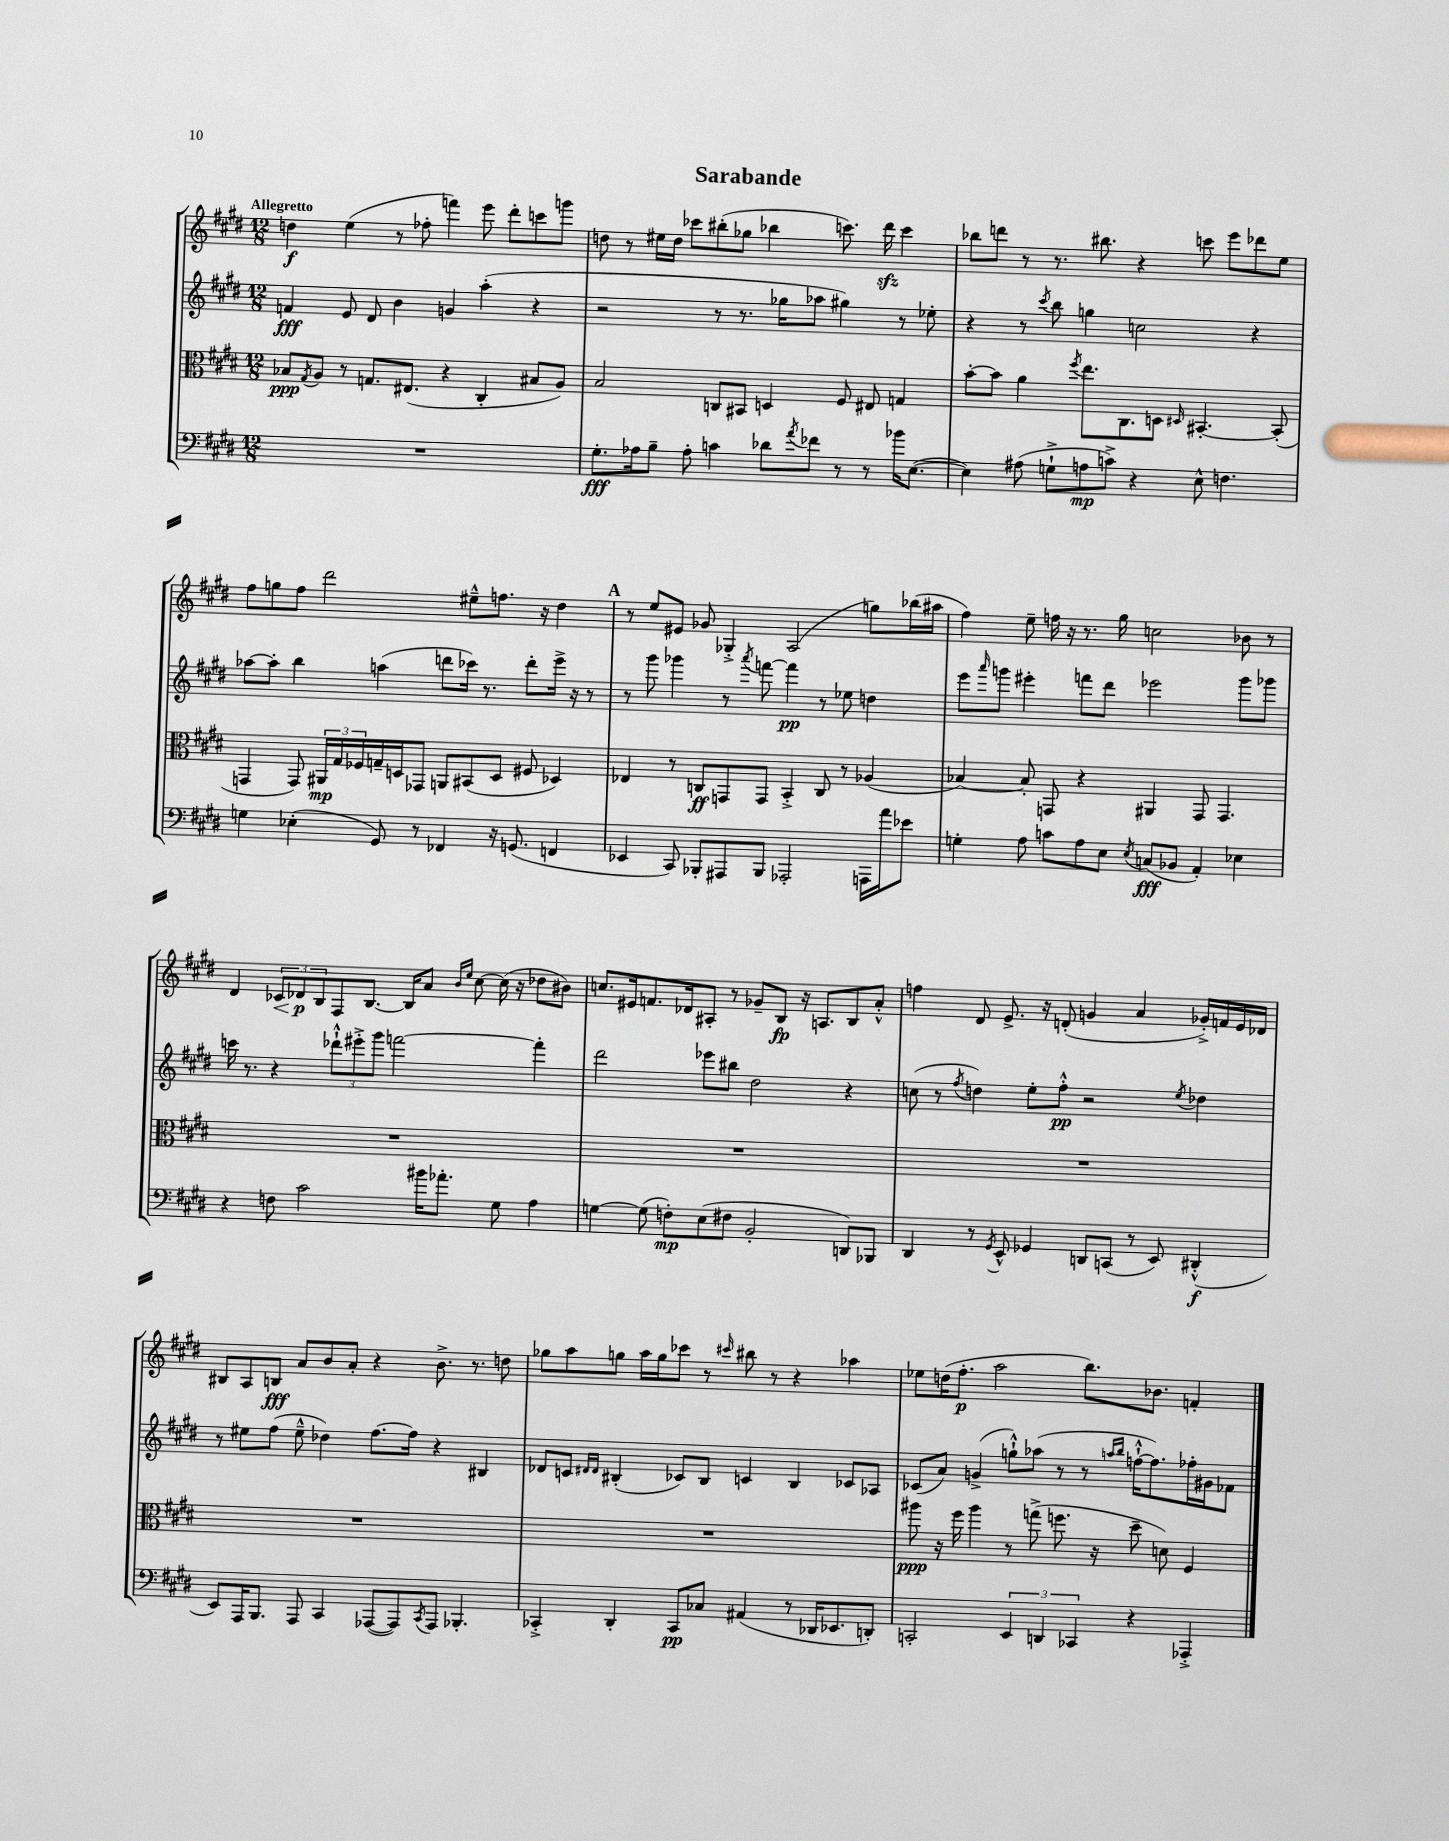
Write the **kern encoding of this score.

**kern	**dynam	**kern	**dynam	**kern	**dynam	**kern	**dynam
*part4	*part4	*part3	*part3	*part2	*part2	*part1	*part1
*staff4	*staff4	*staff3	*staff3	*staff2	*staff2	*staff1	*staff1
*clefF4	*	*clefC3	*	*clefG2	*	*clefG2	*
*k[f#c#g#d#]	*	*k[f#c#g#d#]	*	*k[f#c#g#d#]	*	*k[f#c#g#d#]	*
*M12/8	*	*M12/8	*	*M12/8	*	*M12/8	*
=1	=1	=1	=1	=1	=1	=1	=1
!	!	!	!	!	!	!LO:TX:a:B:t=Allegretto	!
1.r	.	8B-X/L	ppp	4fn/	fff	4ddn\	f
.	.	8qG#/	.	.	.	.	.
.	.	8A/J	.	.	.	.	.
.	.	8r	.	8e/	.	(4ee\	.
.	.	8.Gn/L	.	8d#/	.	.	.
.	.	.	.	4b\	.	8r	.
.	.	(8.E#X/J	.	.	.	.	.
.	.	.	.	.	.	8ff-X'\	.
.	.	4r	.	4gn/	.	4fffn\)	.
.	.	4C#'/	.	(4aa'\	.	8eee\	.
.	.	.	.	.	.	8ddd#'\L	.
.	.	8B#X/L	.	4r	.	8cccn\	.
.	.	8A/J)	.	.	.	8gggn\J	.
=2	=2	=2	=2	=2	=2	=2	=2
8.G#'\L	fff	2B/	.	2r	.	8ddn\	.
.	.	.	.	.	.	8r	.
16A-X\k	.	.	.	.	.	.	.
8B~\J	.	.	.	.	.	16ee#X\LL	.
.	.	.	.	.	.	16dd\JJ	.
8A-'\	.	.	.	.	.	8ccc-X\L	.
4cn\	.	8Cn/L	.	8r	.	(8bb#X'\	.
.	.	8BB#X/J	.	8.r	.	8gg-X\J	.
8d-X\L	.	4Dn/	.	.	.	4bb-X\	.
.	.	.	.	16gg-X\KL	.	.	.
8qa/	.	.	.	.	.	.	.
8f-X\J	.	.	.	8aa-X\J	.	.	.
8r	.	8F#/	.	4gg#X\)	.	8.cccn\)	.
8r	.	8E#X/	.	.	.	.	.
.	.	.	.	.	.	16ddd#zz\	.
16b-X\KL	.	4Gn/	.	8r	.	4ccc\	.
([8.E\J	.	.	.	.	.	.	.
.	.	.	.	8ee-X'\	.	.	.
=3	=3	=3	=3	=3	=3	=3	=3
4E\])	.	[8b'\L	.	4r	.	8bb-X\L	.
.	.	8b\J]	.	.	.	8dddn\J	.
(8A#X\	.	4a\	.	8r	.	8r	.
.	.	.	.	8qccc#/	.	.	.
8Gn`^\L	.	.	.	8bb\	.	8.r	.
.	.	8qff#/	.	.	.	.	.
8An\	mp	8.ee\L	.	4ggn\	.	.	.
.	.	.	.	.	.	8.bb#X\	.
8cn^\J)	.	.	.	.	.	.	.
.	.	8.C#\	.	.	.	.	.
4r	.	.	.	2ccn\	.	4r	.
.	.	8Dn\J	.	.	.	.	.
.	.	16qqD#X/	.	.	.	.	.
8E^^\	.	[4.BB#X'/	.	.	.	8cccn\	.
4.Fn\	.	.	.	.	.	8eee\L	.
.	.	.	.	4r	.	8ddd-X\	.
.	.	(8BB#'/]	.	.	.	8ee\J	.
!!LO:LB:g=z
=4	=4	=4	=4	=4	=4	=4	=4
4Gn\	.	4GGn/	.	[8aa-X\L	.	8ff#\L	.
.	.	.	.	8aa-'\J]	.	8ggn\	.
(4E-X'\	.	8GG/)	.	4bb\	.	8ff#\J	.
.	.	24AA#X/LL	mp	.	.	2ddd#\	.
.	.	24G#/	.	.	.	.	.
.	.	24F-X/	.	.	.	.	.
8GG#/)	.	16Gn~/	.	(4aan\	.	.	.
.	.	16Dn/J	.	.	.	.	.
8r	.	8GG-X/J	.	.	.	.	.
4FF-X/	.	8AAn/L	.	8dddn\L	.	.	.
.	.	(8BB#X/	.	16ccc-X\Jk)	.	8ee#X~^^\L	.
.	.	.	.	8.r	.	.	.
16r	.	8D/J	.	.	.	8.ffn\J	.
(8.GGn/	.	.	.	.	.	.	.
.	.	8F#X/	.	8ddd'\L	.	.	.
.	.	.	.	.	.	16r	.
4FFn/	.	4D-X/)	.	16eee^\Jk	.	4dd#\	.
.	.	.	.	16r	.	.	.
.	.	.	.	8r	.	.	.
!!LO:REH:place=s1:t=A
=5	=5	=5	=5	=5	=5	=5	=5
4EE-X/	.	4E-X/	.	8r	.	8r	.
.	.	.	.	8ggg#\	.	8ee/L	.
8CC#/)	.	8r	.	4ggg-X\	.	8e#X/J	.
8BBB-X'/L	.	8Cn/L	ff	.	.	8g-X/	.
8AAA#X/	.	8GGn/	.	8r	.	4G-X'^/	.
.	.	.	.	8qaaa/	.	.	.
8BBB-/J	.	8GG/J	.	[8fffn\	.	.	.
2AAA-X'/	.	4BB'^/	.	4fff\]	pp	(2A/	.
.	.	8C/	.	8r	.	.	.
.	.	8r	.	8ee-X\	.	.	.
16AAAn\LL	.	(4A-X/	.	4ddn\	.	8ggn\L)	.
16a\J	.	.	.	.	.	.	.
8e-X\J	.	.	.	.	.	(16bb-X\L	.
.	.	.	.	.	.	16aa#X\JJ	.
=6	=6	=6	=6	=6	=6	=6	=6
4Gn'\	.	[4B-X/)	.	8eee\L	.	4ff#\)	.
.	.	.	.	16qqaaa/	.	.	.
.	.	.	.	8gggn\J	.	.	.
8A\	.	8B-'/]	.	4eee#X'\	.	8ee~\	.
8cn\L	.	8GGn/	.	.	.	16ffn\	.
.	.	.	.	.	.	16r	.
8A\	.	4r	.	8fffn\L	.	8.r	.
8E\J	.	.	.	8ddd#\J	.	.	.
.	.	.	.	.	.	16gg#\	.
8qE/	.	.	.	.	.	.	.
(8Cn/L	fff	4AA#X/	.	2eee-X\	.	2ccn\	.
8BB-X/J	.	.	.	.	.	.	.
4AA'/)	.	8GG/	.	.	.	.	.
.	.	4.GG/	.	.	.	.	.
4E-X\	.	.	.	8ggg\L	.	8b-X\	.
.	.	.	.	8ggg-X\J	.	8r	.
!!LO:LB:g=z
=7	=7	=7	=7	=7	=7	=7	=7
4r	.	1.r	.	16cccn\	.	4d#/	.
.	.	.	.	8.r	.	.	.
!	!	!	!	!	!	!	!LO:HP:b
8Fn\	.	.	.	4r	.	12c-X/L	<
.	.	.	.	.	.	12d-X/	p
2c#\	.	.	.	.	.	.	.
.	.	.	.	.	.	12B/	[
.	.	.	.	12ddd-X`^^\L	.	8F#/	.
.	.	.	.	12eee#X'^\	.	.	.
.	.	.	.	.	.	[8.B/J	.
.	.	.	.	12ggg#\J	.	.	.
.	.	.	.	[2fffn\	.	.	.
.	.	.	.	.	.	16B/KL]	.
16b#X\KL	.	.	.	.	.	8a/J	.
8.a-X'\J	.	.	.	.	.	.	.
.	.	.	.	.	.	16qqb/LL	.
.	.	.	.	.	.	16qqee/JJ	.
.	.	.	.	.	.	[8cc#\	.
8G#\	.	.	.	.	.	(16cc#\]	.
.	.	.	.	.	.	16r	.
4A\	.	.	.	4fff'\]	.	8dd-X\L	.
.	.	.	.	.	.	8b#X\J)	.
=8	=8	=8	=8	=8	=8	=8	=8
[4Gn\	.	1.r	.	2ddd#\	.	8.ccn/L	.
.	.	.	.	.	.	16e#X/k	.
(8G\]	.	.	.	.	.	8.fn/	.
8Fn'\L)	mp	.	.	.	.	.	.
.	.	.	.	.	.	16d-X/k	.
(8E\	.	.	.	8eee-X\L	.	8A#X'/J	.
8F#X\J	.	.	.	8bb#X\J	.	8r	.
2BB'/	.	.	.	2dd#\	.	8g-X~/L	.
.	.	.	.	.	.	8B/J	fp
.	.	.	.	.	.	16r	.
.	.	.	.	.	.	8.An/L	.
8DDn/L)	.	.	.	4r	.	8B/	.
8BBB-X/J	.	.	.	.	.	8a'^^/J	.
=9	=9	=9	=9	=9	=9	=9	=9
4DD#/	.	1.r	.	(8ccn\	.	4ffn\	.
.	.	.	.	8r	.	.	.
.	.	.	.	8qff#/	.	.	.
8r	.	.	.	4ddn\)	.	8d#/	.
8qGG#/	.	.	.	.	.	.	.
8EE^^/	.	.	.	.	.	8.e^/	.
4GG-X/	.	.	.	8ee'\L	.	.	.
.	.	.	.	.	.	16r	.
.	.	.	.	8ff#'^^\J	pp	(8dn'/	.
8DDn/L	.	.	.	2r	.	4gn/	.
(8CCn/J	.	.	.	.	.	.	.
8r	.	.	.	.	.	4a/	.
8EE/)	.	.	.	.	.	.	.
.	.	.	.	8qee/	.	.	.
(4DD#X'^^/	f	.	.	4dd-X\	.	16g-X'^/LL)	.
.	.	.	.	.	.	16fn/	.
.	.	.	.	.	.	16e/	.
.	.	.	.	.	.	16d-X/JJ	.
!!LO:LB:g=z
=10	=10	=10	=10	=10	=10	=10	=10
8EE/L)	.	1.r	.	8r	.	8B#X/L	.
16AAA/K	.	.	.	8ee#X\L	.	8A/	.
8.BBB/J	.	.	.	.	.	.	.
.	.	.	.	(8ff#\J	.	8Bn/J	fff
8AAA/	.	.	.	8ee#~^^\	.	8a/L	.
4CC#/	.	.	.	4dd-X\)	.	8b/	.
.	.	.	.	.	.	8a'/J	.
([8AAA-X/L	.	.	.	[8.ff#\L	.	4r	.
8AAA-/])	.	.	.	.	.	.	.
.	.	.	.	16ff#\Jk]	.	.	.
8qCC#/	.	.	.	.	.	.	.
8AAA-/J	.	.	.	4r	.	8.b^\	.
4.BBB-X'/	.	.	.	.	.	.	.
.	.	.	.	.	.	8.r	.
.	.	.	.	4B#X/	.	.	.
.	.	.	.	.	.	8ddn\	.
=11	=11	=11	=11	=11	=11	=11	=11
4CC-X'^/	.	1.r	.	8d-X/L	.	8gg-X\L	.
.	.	.	.	8cn/J	.	8aa\	.
.	.	.	.	16qqd#X/LL	.	.	.
.	.	.	.	16qqd#/JJ	.	.	.
4DD#'/	.	.	.	(4B#X'/	.	8ggn\J	.
.	.	.	.	.	.	16aa\LL	.
.	.	.	.	.	.	16gg\J	.
8CC-/L	pp	.	.	8c-X/L)	.	8ccc-X\J	.
8C-X/J	.	.	.	8B#/J	.	8r	.
.	.	.	.	.	.	16qqccc#X/	.
(4AA#X/	.	.	.	4cn/	.	8bb#X\	.
.	.	.	.	.	.	8r	.
8r	.	.	.	4B#/	.	4r	.
16DD-X/KL	.	.	.	.	.	.	.
8.EE-X/	.	.	.	.	.	.	.
.	.	.	.	8c-X/L	.	4aa-X\	.
8DDn'/J)	.	.	.	8A-X/J	.	.	.
=12	=12	=12	=12	=12	=12	=12	=12
2CCn'/	.	8aa#X\	ppp	(8c-X/L	.	8ee-X\L	.
.	.	16r	.	8a/J)	.	(16ddn\K	.
.	.	16ff#\	.	.	.	8.ff#'\J	p
.	.	4aa#\	.	(4gn^/	.	.	.
.	.	.	.	.	.	2aa\	.
6EE/	.	8r	.	8ggn`^^\L)	.	.	.
.	.	(8ggn^\	.	(8aa-X\J	.	.	.
6DDn/	.	.	.	.	.	.	.
.	.	8.ffn\	.	8r	.	.	.
6CC-X/	.	.	.	.	.	.	.
.	.	.	.	8r	.	8.bb\L)	.
.	.	16r	.	.	.	.	.
.	.	.	.	16qqaan/LL	.	.	.
.	.	.	.	16qqbb/JJ	.	.	.
4r	.	8dd#~\	.	[16ffn`^^\KL	.	.	.
.	.	.	.	8.ff\])	.	8.b-X\J	.
.	.	8dn\)	.	.	.	.	.
4AAA-X'^/	.	4F#/	.	16ff-X'\L	.	4fn'/	.
.	.	.	.	16g#X\J	.	.	.
.	.	.	.	8f-X\J	.	.	.
==	==	==	==	==	==	==	==
*-	*-	*-	*-	*-	*-	*-	*-
